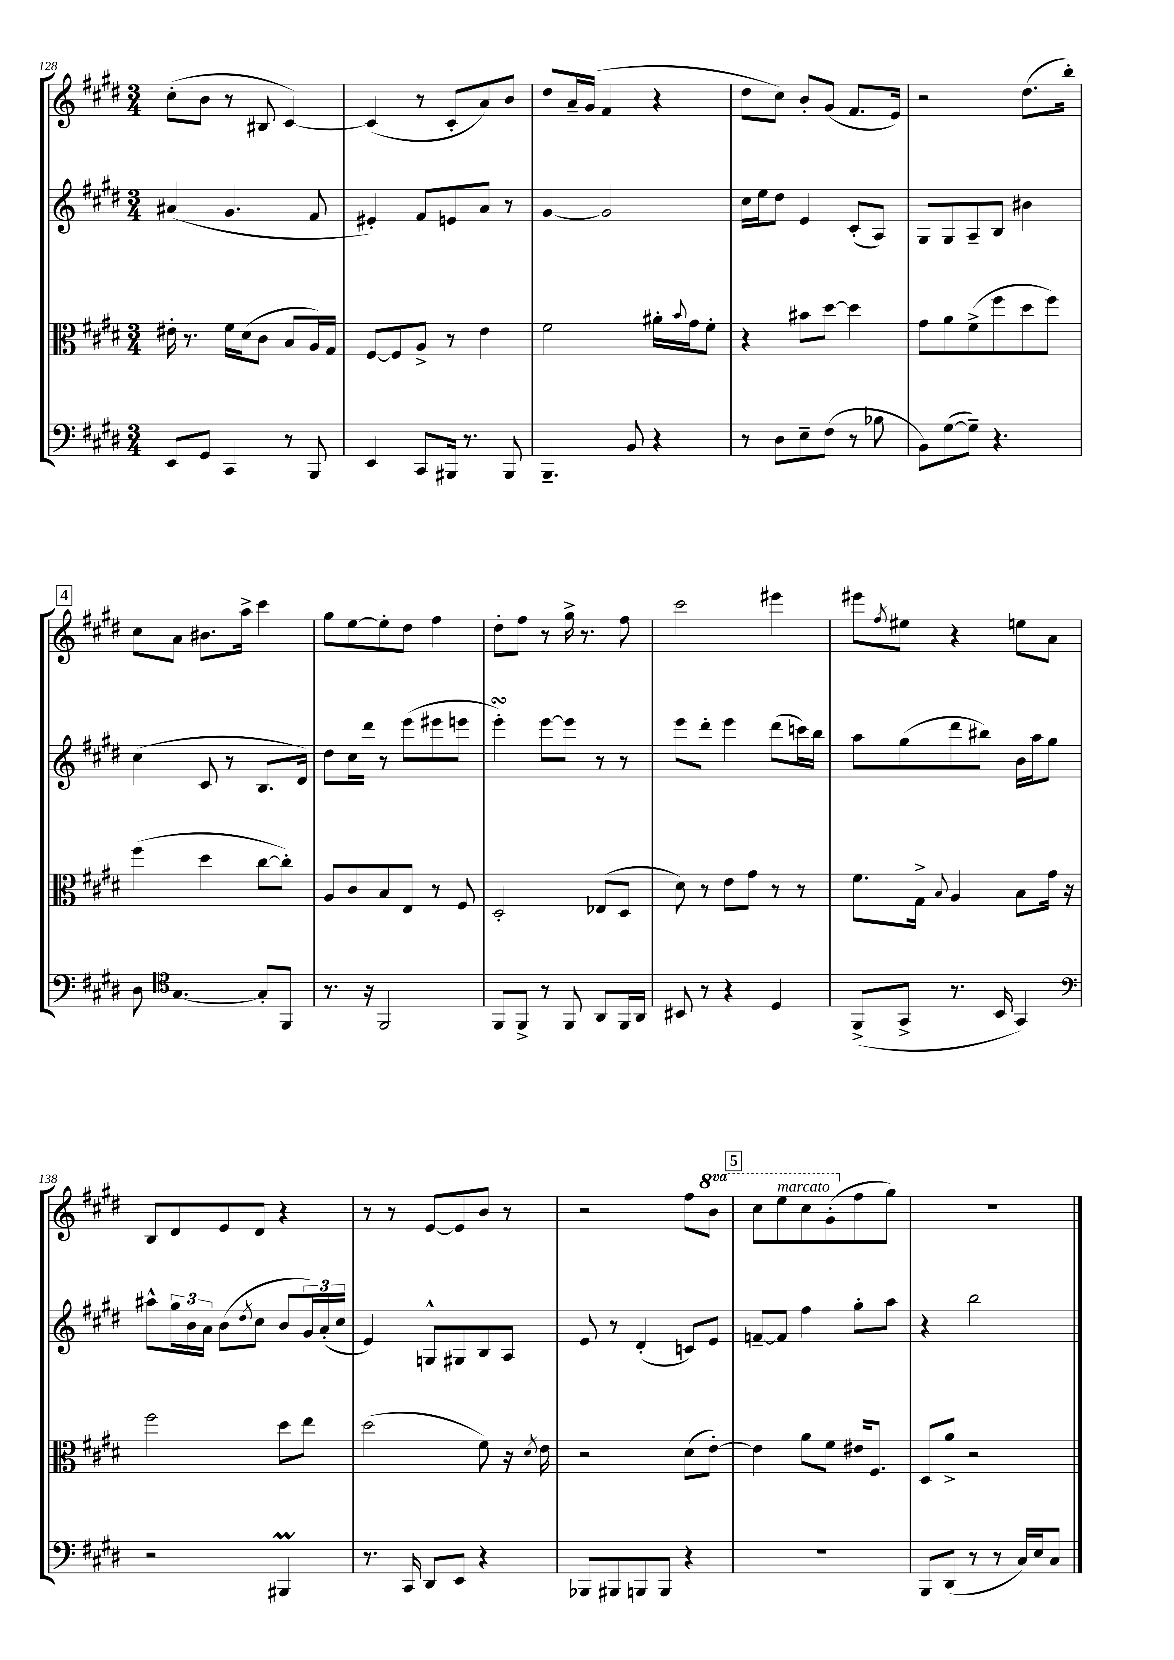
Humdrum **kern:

**kern	**kern	**kern	**kern
*part4	*part3	*part2	*part1
*staff4	*staff3	*staff2	*staff1
*clefF4	*clefC3	*clefG2	*clefG2
*k[f#c#g#d#]	*k[f#c#g#d#]	*k[f#c#g#d#]	*k[f#c#g#d#]
*M3/4	*M3/4	*M3/4	*M3/4
=128	=128	=128	=128
8EE/L	16e#X'\	(4a#X/	(8cc#'\L
.	8.r	.	.
8GG#/J	.	.	8b\J
4CC#/	16f#\LL	4.g#/	8r
.	(16d#\J	.	.
.	8c#\J	.	8B#X/
8r	8B/L	.	[4c#/)
8BBB/	16A/L)	8f#/	.
.	16G#/JJ	.	.
=129	=129	=129	=129
4EE/	[8F#/L	4e#X'/)	(4c#/]
.	8F#/]	.	.
8CC#/L	8A^/J	8f#/L	8r
16BBB#X/Jk	8r	8en/	8c#'/L
8.r	.	.	.
.	4e\	8a/J	8a/)
8BBB#/	.	8r	8b/J
=130	=130	=130	=130
4.BBB~/	2f#\	[4g#/	8dd#/L
.	.	.	16a~/L
.	.	.	(16g#/JJ
.	.	2g#/]	4f#/
8BB/	.	.	.
4r	16a#X'\LL	.	4r
.	8qqb/	.	.
.	16g#\J	.	.
.	8f#'\J	.	.
=131	=131	=131	=131
8r	4r	16cc#\LL	8dd#\L
.	.	16ee\J	.
8D#\L	.	8dd#\J	8cc#\J)
8E~\	8b#X\L	4e/	8b'/L
(8F#\J	[8dd#\J	.	(8g#/J
8r	4dd#\]	(8c#'/L	8.f#/L
8B-X\	.	8A/J)	.
.	.	.	16e/Jk)
=132	=132	=132	=132
8BB\L)	8g#\L	8G#/L	2r
([8G#\	8a\	8G#/	.
8G#~\J])	(8f#^\	8A~/	.
4.r	8ff#\	8B/J	.
.	8dd#\	4b#X\	(8.dd#\L
.	8ff#\J)	.	.
.	.	.	16bb'\Jk)
!!LO:LB:g=z
!!LO:REH:place=s1:t=4
=133	=133	=133	=133
8D#\	(4ff#\	(4cc#\	8cc#\L
*clefC4	*	*	*
[4.G#/	.	.	8a\J
.	4dd#\	8c#/	8.b#X\L
.	.	8r	.
.	.	.	16aa^\Jk
8G#'/L]	[8cc#\L	8.B/L	4ccc#\
8FF#/J	8cc#'\J])	.	.
.	.	16d#/Jk)	.
=134	=134	=134	=134
8.r	8A/L	8dd#\L	8gg#\L
.	8c#/	16cc#\L	[8ee\
16r	.	16ddd#\JJ	.
2FF#/	8B/	8r	8ee'\]
.	8E/J	(8eee\L	8dd#\J
.	8r	8eee#X\	4ff#\
.	8F#/	8eeen\J	.
=135	=135	=135	=135
8FF#/L	2D#'/	4eeesSSs'\)	8dd#'\L
8FF#^/J	.	.	8ff#\J
8r	.	[8eee\L	8r
8FF#/	.	8eee\J]	16gg#^\
.	.	.	8.r
8AA/L	(8E-X/L	8r	.
16FF#/L	8D#/J	8r	8ff#\
16AA/JJ	.	.	.
=136	=136	=136	=136
8BB#X/	8d#\)	8eee\L	2ccc#\
8r	8r	8ddd#'\J	.
4r	8e\L	4eee\	.
.	8g#\J	.	.
4D#/	8r	(8ddd#\L	4eee#X\
.	8r	16cccn\L)	.
.	.	16bb\JJ	.
=137	=137	=137	=137
(8FF#^/L	8.f#\L	8aa\L	8eee#X\L
.	.	.	8qff#/
8GG#^/J	.	(8gg#\	8ee#X\J
.	16G#^\Jk	.	.
.	8qqB/	.	.
8.r	4A/	8ddd#\	4r
.	.	8bb#X\J)	.
16BB/	.	.	.
4GG#/)	8B\L	16b\LL	8een\L
.	.	16aa\J	.
.	16g#\Jk	8gg#\J	8a\J
.	16r	.	.
!!LO:LB:g=z
=138	=138	=138	=138
*clefF4	*	*	*
2r	2ff#\	8aa#X^^\L	8B/L
.	.	24gg#\L	8d#/
.	.	24b\	.
.	.	24a\JJ	.
.	.	(8b\L	8e/
.	.	8qdd#/	.
.	.	8cc#\J	8d#/J
4BBB#Xm/	8dd#\L	8b/L	4r
.	8ee\J	24g#/L)	.
.	.	(24a'/	.
.	.	24cc#/JJ	.
=139	=139	=139	=139
8.r	(2dd#\	4e/)	8r
.	.	.	8r
16CC#/	.	.	.
8DD#/L	.	8Gn^^/L	[8e/L
8EE/J	.	8G#X/	8e/]
4r	8f#\)	8B/	8b/J
.	16r	8A/J	8r
.	8qd#/	.	.
.	16e\	.	.
=140	=140	=140	=140
8BBB-X/L	2r	8e/	2r
8BBB#X/	.	8r	.
8BBBn/	.	(4d#'/	.
8BBB/J	.	.	.
4r	(8d#\L	8cn/L)	8ff#\L
*	*	*	*8va
.	[8e'\J)	8e/J	8bb\J
!!LO:REH:place=s1:t=5
=141	=141	=141	=141
2.r	4e\]	[8fn~/L	8ccc#\L
!	!	!	!LO:TX:a:i:t=marcato
.	.	8f/J]	8eee\
.	8a\L	4ff#\	8ccc#\
.	8f#\J	.	(8gg#'\
*	*	*	*X8va
.	16e#X/KL	8gg#'\L	8ff#\
.	8.F#/J	.	.
.	.	8aa\J	8gg#\J)
=142	=142	=142	=142
8BBB/L	8D#/L	4r	2.r
(8DD#/J	8a^/J	.	.
8r	2r	2bb\	.
8r	.	.	.
16C#/LL)	.	.	.
16E/J	.	.	.
8C#/J	.	.	.
==	==	==	==
*-	*-	*-	*-
